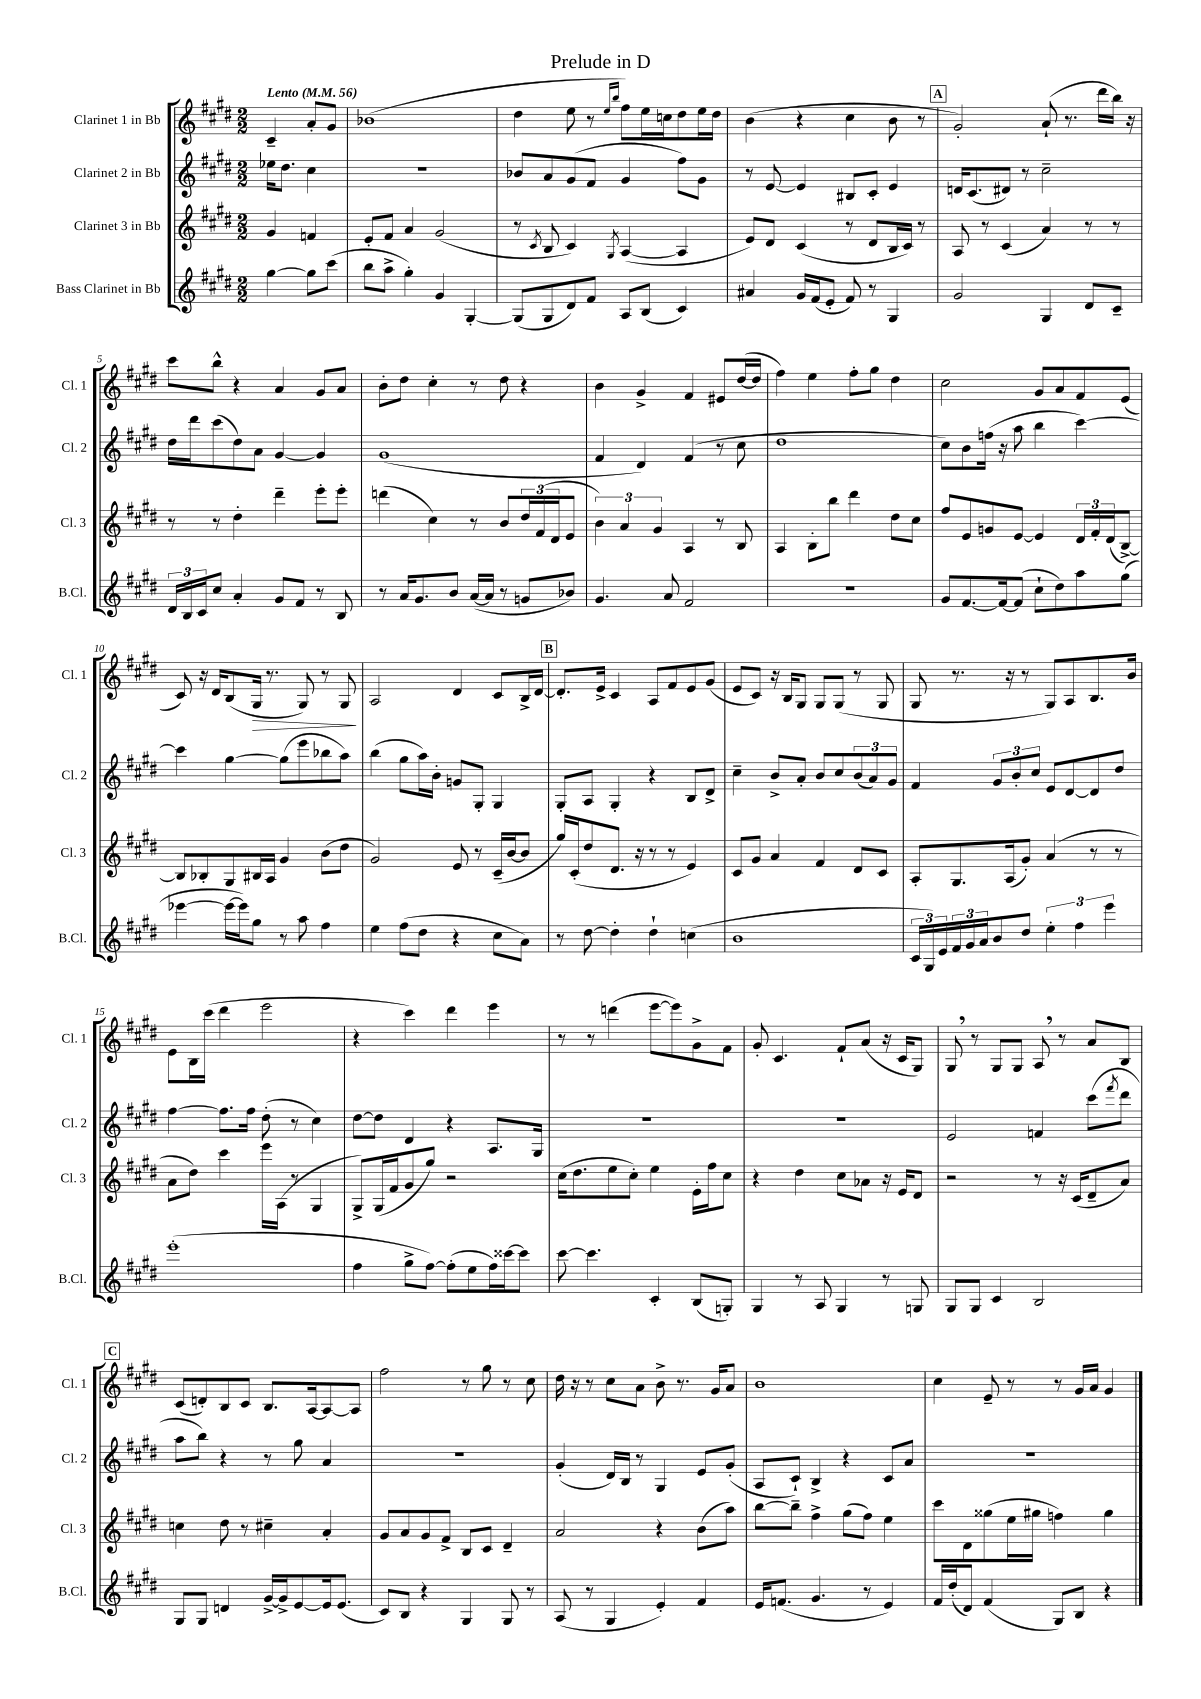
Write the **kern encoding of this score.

**kern	**kern	**kern	**kern	**dynam
*part4	*part3	*part2	*part1	*part1
*staff4	*staff3	*staff2	*staff1	*staff1
*I"Bass Clarinet in Bb	*I"Clarinet 3 in Bb	*I"Clarinet 2 in Bb	*I"Clarinet 1 in Bb	*
*I'B.Cl.	*I'Cl. 3	*I'Cl. 2	*I'Cl. 1	*
*clefG2	*clefG2	*clefG2	*clefG2	*
*k[f#c#g#d#]	*k[f#c#g#d#]	*k[f#c#g#d#]	*k[f#c#g#d#]	*
*M2/2	*M2/2	*M2/2	*M2/2	*
*MM56	*MM56	*MM56	*MM56	*
=	=	=	=	=
!	!	!	!LO:TX:a:B:t=Lento	!
[4gg#\	4g#/	16ee-X\KL	4c#~/	.
.	.	8.dd#\J	.	.
8gg#\L]	4fn/	4cc#\	8a'/L	.
(8ccc#\J	.	.	8g#/J	.
=1	=1	=1	=1	=1
8bb\L	8e'/L	1r	(1b-X	.
8aa^\J	8f#/J	.	.	.
4gg#'\)	4a/	.	.	.
4g#/	(2g#/	.	.	.
[4G#'/	.	.	.	.
=2	=2	=2	=2	=2
(8G#/L]	8r	8b-X/L	4dd#\	.
.	8qc#/	.	.	.
8G#/	8B/	8a/	.	.
8d#/)	4c#/)	(8g#/	8ee\	.
8f#/J	.	8f#/J	8r	.
.	.	.	16qqee/LL	.
.	8qG#/	.	16qqbb/JJ	.
8A/L	([4A/	4g#/	8ff#\L)	.
(8B/J	.	.	16ee\L	.
.	.	.	16ccn\J	.
4c#/)	4A/]	8ff#\L)	8dd#\	.
.	.	8g#\J	16ee\L	.
.	.	.	16dd#\JJ	.
=3	=3	=3	=3	=3
4a#X/	8e/L)	8r	(4b\	.
.	8d#/J	[8e/	.	.
16g#/LL	(4c#/	4e/]	4r	.
(16f#/J	.	.	.	.
8e'/J	.	.	.	.
8f#/)	8r	8B#X/L	4cc#\	.
8r	8d#/L	8c#'/J	.	.
4G#/	16B/L	4e/	8b\	.
.	16c#/JJ)	.	.	.
.	8r	.	8r	.
!!LO:REH:place=s1:t=A
=4	=4	=4	=4	=4
2g#/	8A/	16dn/KL	2g#'/)	.
.	.	(8.c#/	.	.
.	8r	.	.	.
.	(4c#/	8d#X/J)	.	.
.	.	8r	.	.
4G#/	4a/)	2cc#~\	(8a`/	.
.	.	.	8.r	.
8d#/L	8r	.	.	.
.	.	.	16ddd#\LL	.
8c#~/J	8r	.	16bb\JJ)	.
.	.	.	16r	.
!!LO:LB:g=z
=5	=5	=5	=5	=5
24d#/LL	8r	16dd#\LL	8ccc#\L	.
24B/	.	.	.	.
.	.	16ddd#\J	.	.
24c#/J	.	.	.	.
8cc#/J	8r	(8ccc#\	8bb^^\J	.
4a'/	4dd#'\	8dd#\)	4r	.
.	.	8a\J	.	.
8g#/L	4ddd#~\	[4g#/	4a/	.
8f#/J	.	.	.	.
8r	8eee'\L	4g#/]	8g#/L	.
8B/	8eee'\J	.	8a/J	.
=6	=6	=6	=6	=6
8r	(4dddn\	(1g#	8b'\L	.
16a/KL	.	.	8dd#\J	.
8.g#/	.	.	.	.
.	4cc#\)	.	4cc#'\	.
8b/J	.	.	.	.
([16a/LL	8r	.	8r	.
16a/JJ]	.	.	.	.
8r	8b/L	.	8dd#\	.
8gn/L	24dd#/L	.	4r	.
.	(24f#/	.	.	.
.	24d#/J	.	.	.
8b-X/J)	8e/J	.	.	.
=7	=7	=7	=7	=7
4.g#/	6b\)	4f#/	4b\	.
.	6a/	.	.	.
.	.	4d#/)	4g#^/	.
.	6g#/	.	.	.
8a/	.	.	.	.
2f#/	4A/	(4f#/	4f#/	.
.	8r	8r	8e#X/L	.
.	8B/	8cc#\	([16dd#/L	.
.	.	.	16dd#/JJ]	.
=8	=8	=8	=8	=8
1r	4A/	1dd#	4ff#\)	.
.	8B'\L	.	4ee\	.
.	8bb\J	.	.	.
.	4ddd#\	.	8ff#'\L	.
.	.	.	8gg#\J	.
.	8dd#\L	.	4dd#\	.
.	8cc#\J	.	.	.
=9	=9	=9	=9	=9
8g#/L	8ff#/L	8cc#\L)	2cc#\	.
[8.f#/	8e/	8b\	.	.
.	8gn/	(16ffn\Jk	.	.
16f#/k_	.	16r	.	.
(8f#/J]	[8e/J	8aa\	.	.
8cc#`\L	4e/]	4bb\	8g#/L	.
8dd#\)	.	.	8a/	.
8aa\	24d#/LL	[4ccc#\)	8f#/	.
.	24f#'/	.	.	.
.	(24d#/J	.	.	.
(8gg#\J	[8B^/J)	.	(8e/J	.
!!LO:LB:g=z
=10	=10	=10	=10	=10
[4eee-X\	8B/L]	4ccc#\]	8c#/)	.
.	8B-X'/	.	16r	.
.	.	.	16d#/KL	.
16eee-\LL_	8G#/	[4gg#\	(8B/	.
16eee-\J])	.	.	.	.
!	!	!	!	!LO:HP:b
8gg#\J	16B#X/L	.	16G#/Jk	>
.	16A/JJ	.	8.r	.
8r	4g#/	(8gg#\L]	.	.
8aa\	.	8eee\	8G#/)	.
4ff#\	(8b\L	8bb-X\	8r	.
.	8dd#\J	8aa\J)	8G#/	.
.	.	.	.	]
=11	=11	=11	=11	=11
4ee\	2g#/)	(4bb\	2A/	.
(8ff#\L	.	8gg#\L	.	.
8dd#\J	.	16aa\L)	.	.
.	.	16b'\JJ	.	.
4r	8e/	8gn/L	4d#/	.
.	8r	8G#'/J	.	.
8cc#\L	(16c#~/LL	4G#/	8c#/L	.
.	[16b/J	.	.	.
8a\J)	8b/J]	.	16B^/L	.
.	.	.	[16d#/JJ	.
!!LO:REH:place=s1:t=B
=12	=12	=12	=12	=12
8r	16gg#/LL)	8G#'/L	8.d#'/L]	.
.	(16c#'/J	.	.	.
[8dd#\	8dd#/	8A/J	.	.
.	.	.	16e^/Jk	.
4dd#'\]	8.d#/J	4G#'/	4c#/	.
.	16r	.	.	.
4dd#`\	8r	4r	8A/L	.
.	8r	.	8f#/	.
(4ccn\	4e/)	8B/L	8e/	.
.	.	8d#^/J	(8g#/J	.
=13	=13	=13	=13	=13
1b	8c#/L	4cc#~\	8e/L	.
.	8g#/J	.	8c#/J)	.
.	4a/	8b^/L	16r	.
.	.	.	16B/KL	.
.	.	8a'/J	8G#/J	.
.	4f#/	8b/L	8G#/L	.
.	.	8cc#/	(8G#/J	.
.	8d#/L	(12b/	8r	.
.	.	12a/)	.	.
.	8c#/J	.	8G#/	.
.	.	12g#/J	.	.
=14	=14	=14	=14	=14
24c#/LL	8A'/L	4f#/	8G#/	.
24G#/)	.	.	.	.
24e/	.	.	.	.
24f#/	8.G#/	.	8.r	.
24g#/	.	.	.	.
24a/J	.	.	.	.
8b/	.	12g#/L	.	.
.	(16A/k	.	16r	.
.	.	12b'/	.	.
8dd#/J	8g#'/J)	.	8r	.
.	.	12cc#/J	.	.
6ee'\	(4a/	8e/L	8G#/L)	.
.	.	[8d#/	8A/	.
6ff#\	.	.	.	.
.	8r	8d#/]	8.B/	.
6eee\	.	.	.	.
.	8r	8dd#/J	.	.
.	.	.	16b/Jk	.
!!LO:LB:g=z
=15	=15	=15	=15	=15
(1eee'	8a\L	[4ff#\	8e\L	.
.	8dd#\J)	.	16B\L	.
.	.	.	(16ccc#\JJ	.
.	4ccc#\	8.ff#\L]	4ddd#\	.
.	.	16ff#\Jk	.	.
.	16eee\LL	(8dd#'\	2eee\	.
.	(16A\JJ	.	.	.
.	8r	8r	.	.
.	4G#/	4cc#\)	.	.
=16	=16	=16	=16	=16
4ff#\	8G#^/L)	[8dd#\L	4r	.
.	(16G#/L	8dd#\J]	.	.
.	16f#/J	.	.	.
8gg#^\L	8g#/	4d#/	4ccc#\)	.
[8ff#\J)	8gg#/J)	.	.	.
(8ff#'\L]	2r	4r	4ddd#\	.
8ee\	.	.	.	.
16ff#\L)	.	8.A/L	4eee\	.
[16ccc##X\J	.	.	.	.
8ccc##\J]	.	.	.	.
.	.	16G#/Jk	.	.
=17	=17	=17	=17	=17
[8ccc#\	(16cc#\KL	1r	8r	.
.	8.dd#\	.	.	.
4.ccc#\]	.	.	8r	.
.	8ee\	.	(4dddn\	.
.	8cc#'\J)	.	.	.
4c#'/	4ee\	.	[8eee\L	.
.	.	.	8eee\])	.
(8B/L	16e'\LL	.	8g#^\	.
.	16ff#\J	.	.	.
8Gn'/J)	8cc#\J	.	8f#\J	.
=18	=18	=18	=18	=18
4G#/	4r	1r	8g#'/	.
.	.	.	4.c#/	.
8r	4dd#\	.	.	.
8A/	.	.	.	.
4G#/	8cc#\L	.	8f#`/L	.
.	8a-X\J	.	(8a/J	.
8r	16r	.	16r	.
.	16e/KL	.	16c#/KL	.
8Gn/	8d#/J	.	8G#/J)	.
=19	=19	=19	=19	=19
8G#/L	2r	2e/	8G#,/	.
8G#/J	.	.	8r	.
4c#/	.	.	8G#/L	.
.	.	.	8G#/J	.
2B/	8r	4fn/	8A,/	.
.	16r	.	8r	.
.	(16c#/KL	.	.	.
.	8d#~/	(8ccc#\L	8a/L	.
.	.	8qfff#/	.	.
.	8a/J)	8ddd#\J	8B/J	.
!!LO:LB:g=z
!!LO:REH:place=s1:t=C
=20	=20	=20	=20	=20
8G#/L	4ccn\	8aa\L	(8c#/L	.
8G#/J	.	8bb\J)	8dn'/)	.
4dn/	8dd#\	4r	8B/	.
.	8r	.	8c#/J	.
[16g#^/LL	4cc#X~\	8r	8.B/L	.
16g#^/J]	.	.	.	.
[8e/	.	8gg#\	.	.
.	.	.	[16A/k	.
16e/k]	4a'/	4a/	8A/_	.
(8.e/J	.	.	.	.
.	.	.	8A/J]	.
=21	=21	=21	=21	=21
8c#/L)	8g#/L	1r	2ff#\	.
8B/J	8a/	.	.	.
4r	8g#/	.	.	.
.	8f#^/J	.	.	.
4G#/	8B/L	.	8r	.
.	8c#/J	.	8gg#\	.
8G#/	4d#~/	.	8r	.
8r	.	.	8cc#\	.
=22	=22	=22	=22	=22
(8A/	2a/	(4g#'/	16dd#\	.
.	.	.	16r	.
8r	.	.	8r	.
4G#/	.	16d#/LL)	8cc#\L	.
.	.	16B/JJ	.	.
.	.	8r	8a\J	.
4e'/)	4r	4G#/	8b^\	.
.	.	.	8.r	.
4f#/	(8b\L	8e/L	.	.
.	.	.	16g#/KL	.
.	8aa\J)	(8g#'/J	8a/J	.
=23	=23	=23	=23	=23
16e/KL	[8bb\L	8A/L	1b	.
(8.fn/J	.	.	.	.
.	8bb~\J]	8c#`/J)	.	.
4.g#/	4ff#^\	4B^/	.	.
.	(8gg#\L	4r	.	.
8r	8ff#\J)	.	.	.
4e/)	4ee\	8c#/L	.	.
.	.	8a/J	.	.
=24	=24	=24	=24	=24
16f#/LL	8ccc#\L	1r	4cc#\	.
(16dd#'/J	.	.	.	.
8d#/J)	8d#\	.	.	.
(4f#/	(8gg##X\	.	8e~/	.
.	16ee\L	.	8r	.
.	16gg#X\JJ	.	.	.
8G#/L)	4ffn\)	.	8r	.
8B/J	.	.	16g#/LL	.
.	.	.	16a/JJ	.
4r	4gg#\	.	4g#/	.
==	==	==	==	==
*-	*-	*-	*-	*-
